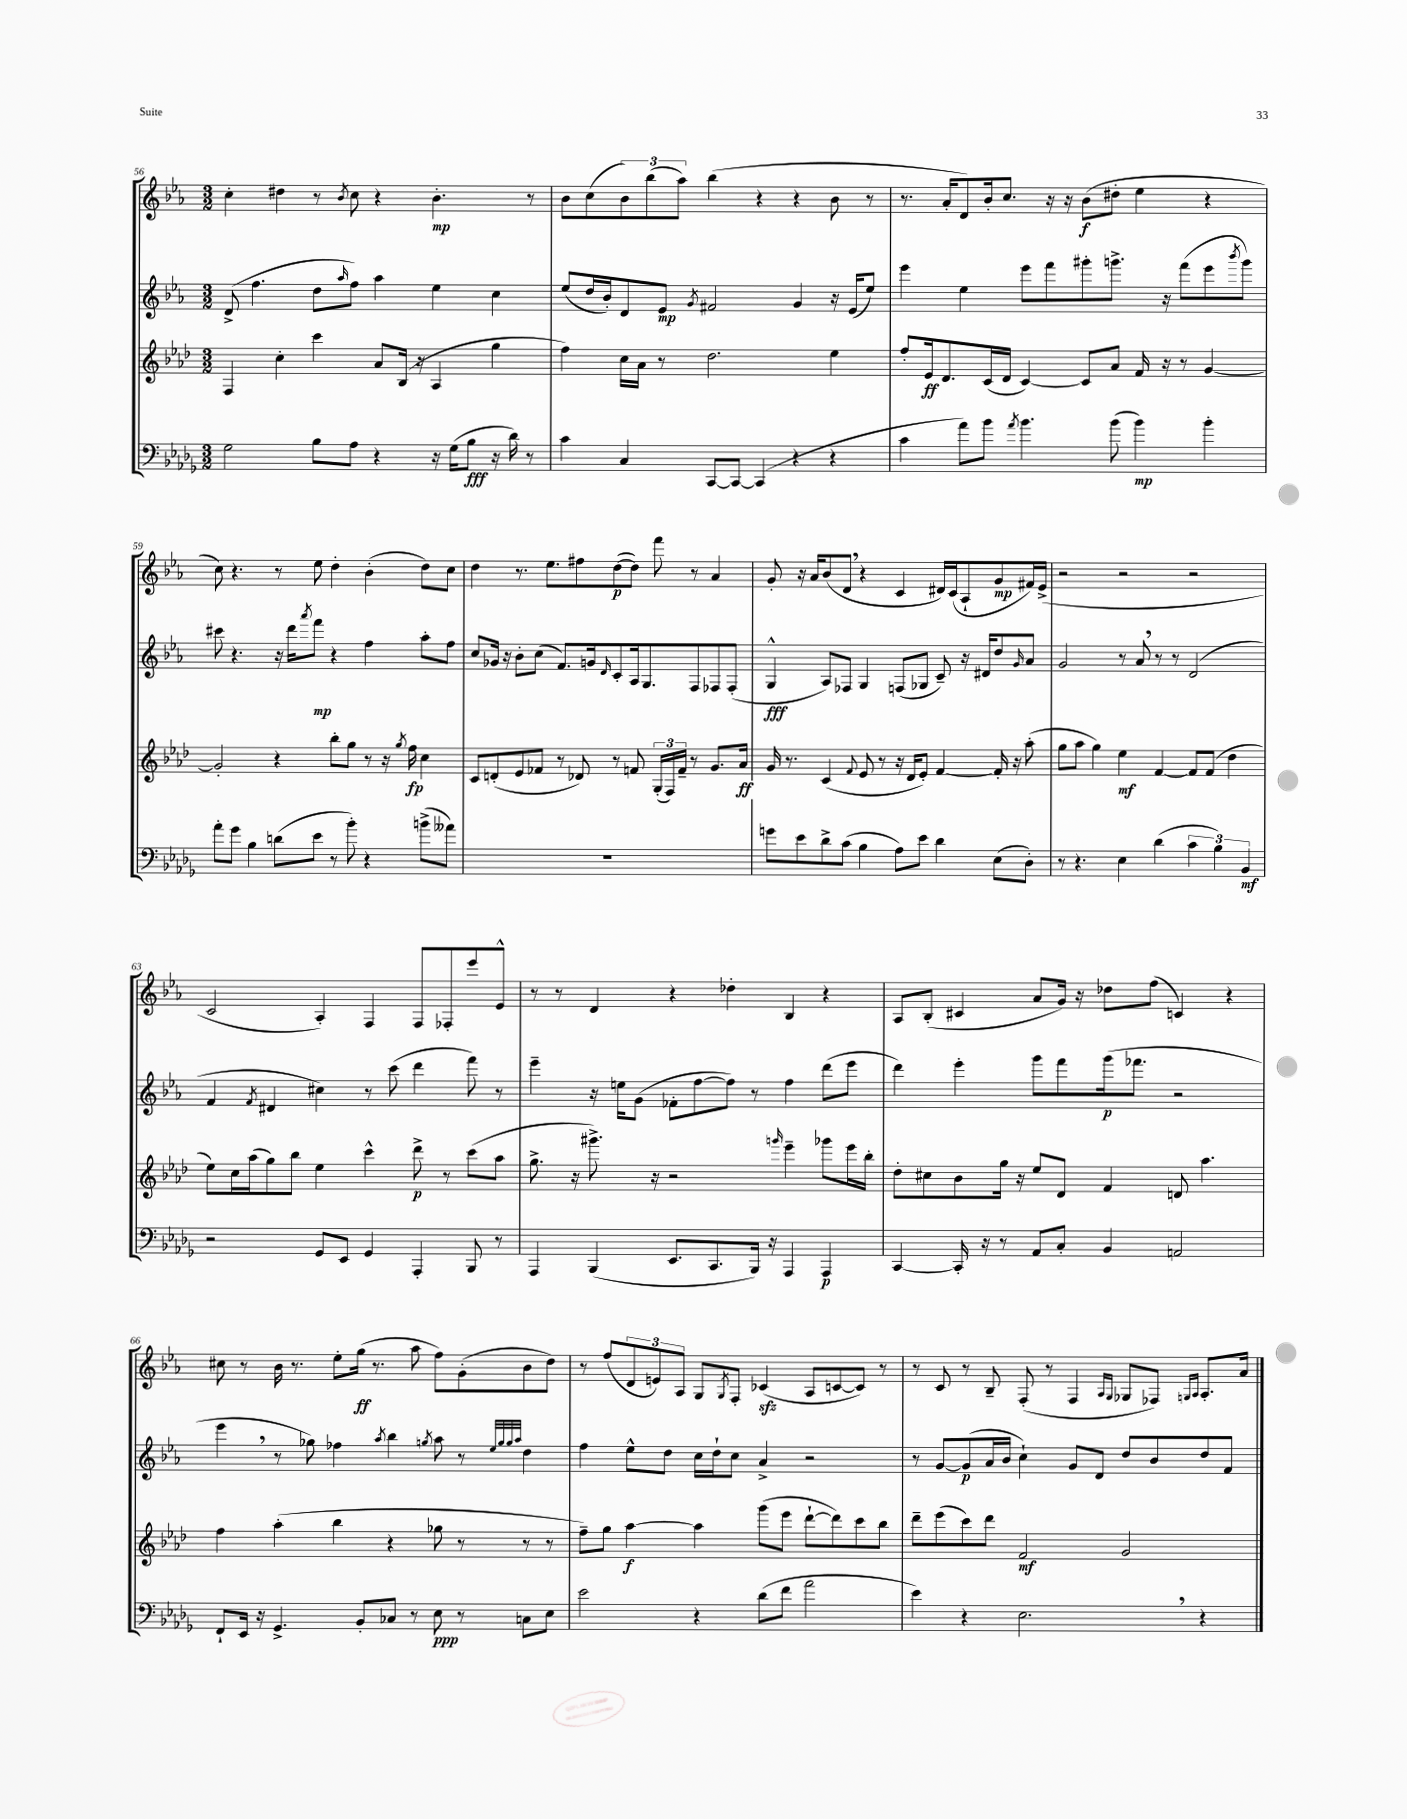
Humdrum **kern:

**kern	**dynam	**kern	**dynam	**kern	**dynam	**kern	**dynam
*part4	*part4	*part3	*part3	*part2	*part2	*part1	*part1
*staff4	*staff4	*staff3	*staff3	*staff2	*staff2	*staff1	*staff1
*clefF4	*	*clefG2	*	*clefG2	*	*clefG2	*
*k[b-e-a-d-g-]	*	*k[b-e-a-d-]	*	*k[b-e-a-]	*	*k[b-e-a-]	*
*M3/2	*	*M3/2	*	*M3/2	*	*M3/2	*
=56	=56	=56	=56	=56	=56	=56	=56
2G-\	.	4F/	.	(8d^/	.	4cc'\	.
.	.	.	.	4.ff\	.	.	.
.	.	4cc'\	.	.	.	4dd#X\	.
8B-\L	.	4ccc\	.	8dd\L	.	8r	.
.	.	.	.	16qqaa-/	.	8qb-/	.
8A-\J	.	.	.	8ff\J)	.	8cc\	.
4r	.	8a-/L	.	4aa-\	.	4r	.
.	.	(16B-/Jk	.	.	.	.	.
.	.	16r	.	.	.	.	.
16r	.	4A-/	.	4ee-\	.	4.b-'\	mp
(16G-\KL	.	.	.	.	.	.	.
8B-\J	fff	.	.	.	.	.	.
16r	.	4gg\	.	4cc\	.	.	.
16d-\)	.	.	.	.	.	.	.
8r	.	.	.	.	.	8r	.
=57	=57	=57	=57	=57	=57	=57	=57
4c\	.	4ff\)	.	(8ee-/L	.	8b-\L	.
.	.	.	.	16dd/L	.	(8cc\	.
.	.	.	.	16b-'/J)	.	.	.
4C/	.	16cc\LL	.	8d/	.	12b-\)	.
.	.	16a-\JJ	.	.	.	.	.
.	.	.	.	.	.	(12bb-\	.
.	.	8r	.	8e-/J	mp	.	.
.	.	.	.	.	.	12aa-\J)	.
.	.	.	.	8qg/	.	.	.
[8CC/L	.	2.dd-\	.	2f#X/	.	(4bb-\	.
8CC/J_	.	.	.	.	.	.	.
(4CC/]	.	.	.	.	.	4r	.
4r	.	.	.	4g/	.	4r	.
4r	.	4ee-\	.	16r	.	8b-\	.
.	.	.	.	(16e-/KL	.	.	.
.	.	.	.	8ee-/J)	.	8r	.
=58	=58	=58	=58	=58	=58	=58	=58
4c\	.	8ff'/L	.	4eee-\	.	8.r	.
.	.	16e-/k	ff	.	.	.	.
.	.	8.d-/	.	.	.	16a-'/KL	.
8a-\L)	.	.	.	4ee-\	.	8d/)	.
8b-\J	.	(16c/L	.	.	.	16b-'/k	.
.	.	16d-/JJ	.	.	.	8.cc/J	.
8qa-/	.	.	.	.	.	.	.
4.b-\	.	[4c/)	.	8eee-\L	.	.	.
.	.	.	.	8fff\	.	16r	.
.	.	.	.	.	.	16r	.
.	.	8c/L]	.	8ggg#X'\	.	(8b-\L	f
(8b-\	.	8a-/J	.	8.gggn^\J	.	8dd#X'\J	.
4b-\)	mp	16f/	.	.	.	4ee-\	.
.	.	16r	.	16r	.	.	.
.	.	8r	.	(8fff\L	.	.	.
4b-'\	.	[4g/	.	8eee-\	.	4r	.
.	.	.	.	8qbbb-/	.	.	.
.	.	.	.	8ggg\J)	.	.	.
!!LO:LB:g=z
=59	=59	=59	=59	=59	=59	=59	=59
8a-'\L	.	2g'/]	.	8ccc#X\	.	8cc\)	.
8g-\J	.	.	.	4.r	.	4.r	.
4B-\	.	.	.	.	.	.	.
(8dn\L	.	4r	.	16r	.	8r	.
.	.	.	.	16ddd\KL	.	.	.
.	.	.	.	8qaaa-/	.	.	.
8e-\J	.	.	.	8fff\J	mp	8ee-\	.
8r	.	8bb-'\L	.	4r	.	4dd'\	.
8b-'\)	.	8gg\J	.	.	.	.	.
4r	.	8r	.	4ff\	.	(4b-'\	.
.	.	16r	.	.	.	.	.
.	.	8qgg/	.	.	.	.	.
.	.	16ff\	fp	.	.	.	.
(8bn^\L	.	4cc\	.	8aa-'\L	.	8dd\L)	.
8a--X\J)	.	.	.	8ff\J	.	8cc\J	.
=60	=60	=60	=60	=60	=60	=60	=60
1.r	.	8c/L	.	8cc/L	.	4dd\	.
.	.	(8dn'/	.	16g-X/Jk	.	.	.
.	.	.	.	16r	.	.	.
.	.	8e-/	.	8b-'\L	.	8.r	.
.	.	8f-X/J	.	(8cc\J	.	.	.
.	.	.	.	.	.	8.ee-\L	.
.	.	8r	.	8.f/L)	.	.	.
.	.	8d-X/)	.	.	.	8ff#X\	.
.	.	.	.	16gn/k	.	.	.
.	.	.	.	16qqd/	.	.	.
.	.	8r	.	8c'/	.	([8dd\	p
.	.	8fn/	.	16A-/k	.	8dd\J])	.
.	.	.	.	8.G/	.	.	.
.	.	(24G'/LL	.	.	.	8fff\	.
.	.	24F/)	.	.	.	.	.
.	.	24f~/JJ	.	.	.	.	.
.	.	8r	.	8F/	.	8r	.
.	.	8.g/L	.	8F-X/	.	4a-/	.
.	.	.	.	(8F-'/J	.	.	.
.	.	16a-/Jk	ff	.	.	.	.
=61	=61	=61	=61	=61	=61	=61	=61
8gn\L	.	16g/	.	4G^^/	fff	8g'/	.
.	.	8.r	.	.	.	.	.
8e-\	.	.	.	.	.	16r	.
.	.	.	.	.	.	16a-/KL	.
8d-^\	.	(4c/	.	8A-/L)	.	(8b-/	.
(8c\J	.	.	.	8F-X/J	.	8d,/J	.
.	.	8qqf/	.	.	.	.	.
4B-\	.	8e-/	.	4G/	.	4r	.
.	.	8r	.	.	.	.	.
8A-\L)	.	16r	.	(8Fn/L	.	4c/	.
.	.	16d-/KL	.	.	.	.	.
8e-\J	.	8e-'/J)	.	8G-X/J	.	.	.
4d-\	.	[4f/	.	8c~/)	.	16d#X/LL)	.
.	.	.	.	.	.	(16c/J	.
.	.	.	.	16r	.	8A-`/	.
.	.	.	.	16d#X/KL	.	.	.
(8E-\L	.	16f'/]	.	8dd/	.	8g/	mp
.	.	16r	.	.	.	.	.
.	.	.	.	16qqg/	.	.	.
8D-'\J)	.	(8aa-'\	.	8a-/J	.	16f#X/L)	.
.	.	.	.	.	.	(16e-^/JJ	.
=62	=62	=62	=62	=62	=62	=62	=62
8r	.	8gg\L	.	2g/	.	2r	.
4.r	.	8aa-\J	.	.	.	.	.
.	.	4gg\)	.	.	.	.	.
4E-\	.	4ee-\	mf	8r	.	2r	.
.	.	.	.	8a-,/	.	.	.
(4d-\	.	[4f/	.	8r	.	.	.
.	.	.	.	8r	.	.	.
6c\	.	8f/L]	.	(2d/	.	2r	.
.	.	(8f/J	.	.	.	.	.
6B-\)	.	.	.	.	.	.	.
.	.	4dd-\	.	.	.	.	.
6BB-/	mf	.	.	.	.	.	.
!!LO:LB:g=z
=63	=63	=63	=63	=63	=63	=63	=63
2r	.	8ee-\L)	.	4f/	.	2c/	.
.	.	16cc\L	.	.	.	.	.
.	.	(16aa-\J	.	.	.	.	.
.	.	.	.	8qf/	.	.	.
.	.	8gg\)	.	4d#X/	.	.	.
.	.	8bb-\J	.	.	.	.	.
8GG-/L	.	4ee-\	.	4cc#X\)	.	4A-'/)	.
8EE-/J	.	.	.	.	.	.	.
4GG-/	.	4ccc^^\	.	8r	.	4F/	.
.	.	.	.	(8ccc\	.	.	.
4AAA-'/	.	8ddd-^\	p	4ddd\	.	8F/L	.
.	.	8r	.	.	.	8F-X'/	.
8BBB-/	.	(8ccc\L	.	8fff\)	.	8eee-/	.
8r	.	8aa-\J	.	8r	.	8e-^^/J	.
=64	=64	=64	=64	=64	=64	=64	=64
4AAA-/	.	8.gg^\	.	4eee-~\	.	8r	.
.	.	.	.	.	.	8r	.
.	.	16r	.	.	.	.	.
(4BBB-/	.	8.ggg#X^\)	.	16r	.	4d/	.
.	.	.	.	16een\KL	.	.	.
.	.	.	.	(8g\J	.	.	.
.	.	16r	.	.	.	.	.
8.EE-/L	.	2r	.	8f-X'\L	.	4r	.
.	.	.	.	[8ff\	.	.	.
8.CC/	.	.	.	.	.	.	.
.	.	.	.	8ff\J])	.	4dd-X'\	.
16BBB-/Jk)	.	.	.	8r	.	.	.
16r	.	.	.	.	.	.	.
.	.	16qqgggn/	.	.	.	.	.
4AAA-/	.	4eee-~\	.	4ff\	.	4B-/	.
4AAA-/	p	8ggg-X\L	.	(8ddd\L	.	4r	.
.	.	16eee-\L	.	8eee-\J	.	.	.
.	.	16bb-'\JJ	.	.	.	.	.
=65	=65	=65	=65	=65	=65	=65	=65
[4CC/	.	8dd-'\L	.	4ddd\)	.	8A-/L	.
.	.	8cc#X\	.	.	.	(8B-'/J	.
16CC'/]	.	8b-\	.	4eee-'\	.	4c#X/	.
16r	.	.	.	.	.	.	.
8r	.	16gg\Jk	.	.	.	.	.
.	.	16r	.	.	.	.	.
8AA-/L	.	8ee-/L	.	8ggg\L	.	8a-/L	.
8C'/J	.	8d-/J	.	8fff\	.	16g/Jk)	.
.	.	.	.	.	.	16r	.
4BB-/	.	4f/	.	(16ggg\k	p	8dd-X\L	.
.	.	.	.	8.fff-X\J	.	.	.
.	.	.	.	.	.	(8ff\J	.
2AAn/	.	8dn/	.	2r	.	4cn/)	.
.	.	4.aa-\	.	.	.	.	.
.	.	.	.	.	.	4r	.
!!LO:LB:g=z
=66	=66	=66	=66	=66	=66	=66	=66
8FF`/L	.	4ff\	.	4eee-,\	.	8cc#X\	.
16EE-/Jk	.	.	.	.	.	8r	.
16r	.	.	.	.	.	.	.
4.GG-^/	.	(4aa-'\	.	8r	.	16b-\	.
.	.	.	.	.	.	8.r	.
.	.	.	.	8gg-X\)	.	.	.
.	.	4bb-\	.	4ff-X\	.	8ee-'\L	.
8BB-'/L	.	.	.	.	.	(16gg\Jk	ff
.	.	.	.	.	.	8.r	.
.	.	.	.	8qaa-/	.	.	.
8C-X/J	.	4r	.	4bb-\	.	.	.
8r	.	.	.	.	.	8aa-\	.
.	.	.	.	8qggn/	.	.	.
8E-\	ppp	8gg-X\	.	8aa-\	.	8ff\L)	.
8r	.	8r	.	8r	.	(8g'\	.
.	.	.	.	32qqee-/LLL	.	.	.
.	.	.	.	32qqgg/	.	.	.
.	.	.	.	32qqgg/	.	.	.
.	.	.	.	32qqaa-/JJJ	.	.	.
8Cn\L	.	8r	.	4dd\	.	8b-\	.
8E-\J	.	8r	.	.	.	8dd\J)	.
=67	=67	=67	=67	=67	=67	=67	=67
2e-\	.	8ff~\L)	.	4ff\	.	8r	.
.	.	8gg\J	.	.	.	(8ff/L	.
.	.	[4aa-\	f	8ee-^^\L	.	12d/	.
.	.	.	.	.	.	12en/)	.
.	.	.	.	8dd\J	.	.	.
.	.	.	.	.	.	12A-/J	.
4r	.	4aa-\]	.	16cc\LL	.	8G/L	.
.	.	.	.	16dd`\J	.	.	.
.	.	.	.	.	.	8qG/	.
.	.	.	.	8cc\J	.	8F'/J	.
(8d-\L	.	(8ggg\L	.	4a-^/	.	(4c-Xzz/	.
8f\J	.	8eee-\J	.	.	.	.	.
2a-\	.	[8ddd-`\L	.	2r	.	8A-/L	.
.	.	8ddd-\])	.	.	.	[8cn/	.
.	.	8ccc\	.	.	.	8c/J])	.
.	.	8bb-\J	.	.	.	8r	.
=68	=68	=68	=68	=68	=68	=68	=68
4e-\)	.	8ddd-~\L	.	8r	.	8r	.
.	.	(8eee-\	.	[8g/L	.	8c/	.
4r	.	8ccc\)	.	(8g/]	p	8r	.
.	.	8ddd-\J	.	16a-/L	.	8B-~/	.
.	.	.	.	16b-/JJ	.	.	.
2.E-,\	.	2f/	mf	4cc`\)	.	(8F'/	.
.	.	.	.	.	.	8r	.
.	.	.	.	8g/L	.	4F/	.
.	.	.	.	8d/J	.	.	.
.	.	.	.	.	.	16qqA-/LL	.
.	.	.	.	.	.	16qqG/JJ	.
.	.	2g/	.	8dd/L	.	8G-X/L	.
.	.	.	.	8b-/	.	8F-X/J)	.
.	.	.	.	.	.	16qqGn/LL	.
.	.	.	.	.	.	16qqA-/JJ	.
4r	.	.	.	8dd/	.	8.A-'/L	.
.	.	.	.	8f/J	.	.	.
.	.	.	.	.	.	16a-/Jk	.
==	==	==	==	==	==	==	==
*-	*-	*-	*-	*-	*-	*-	*-
